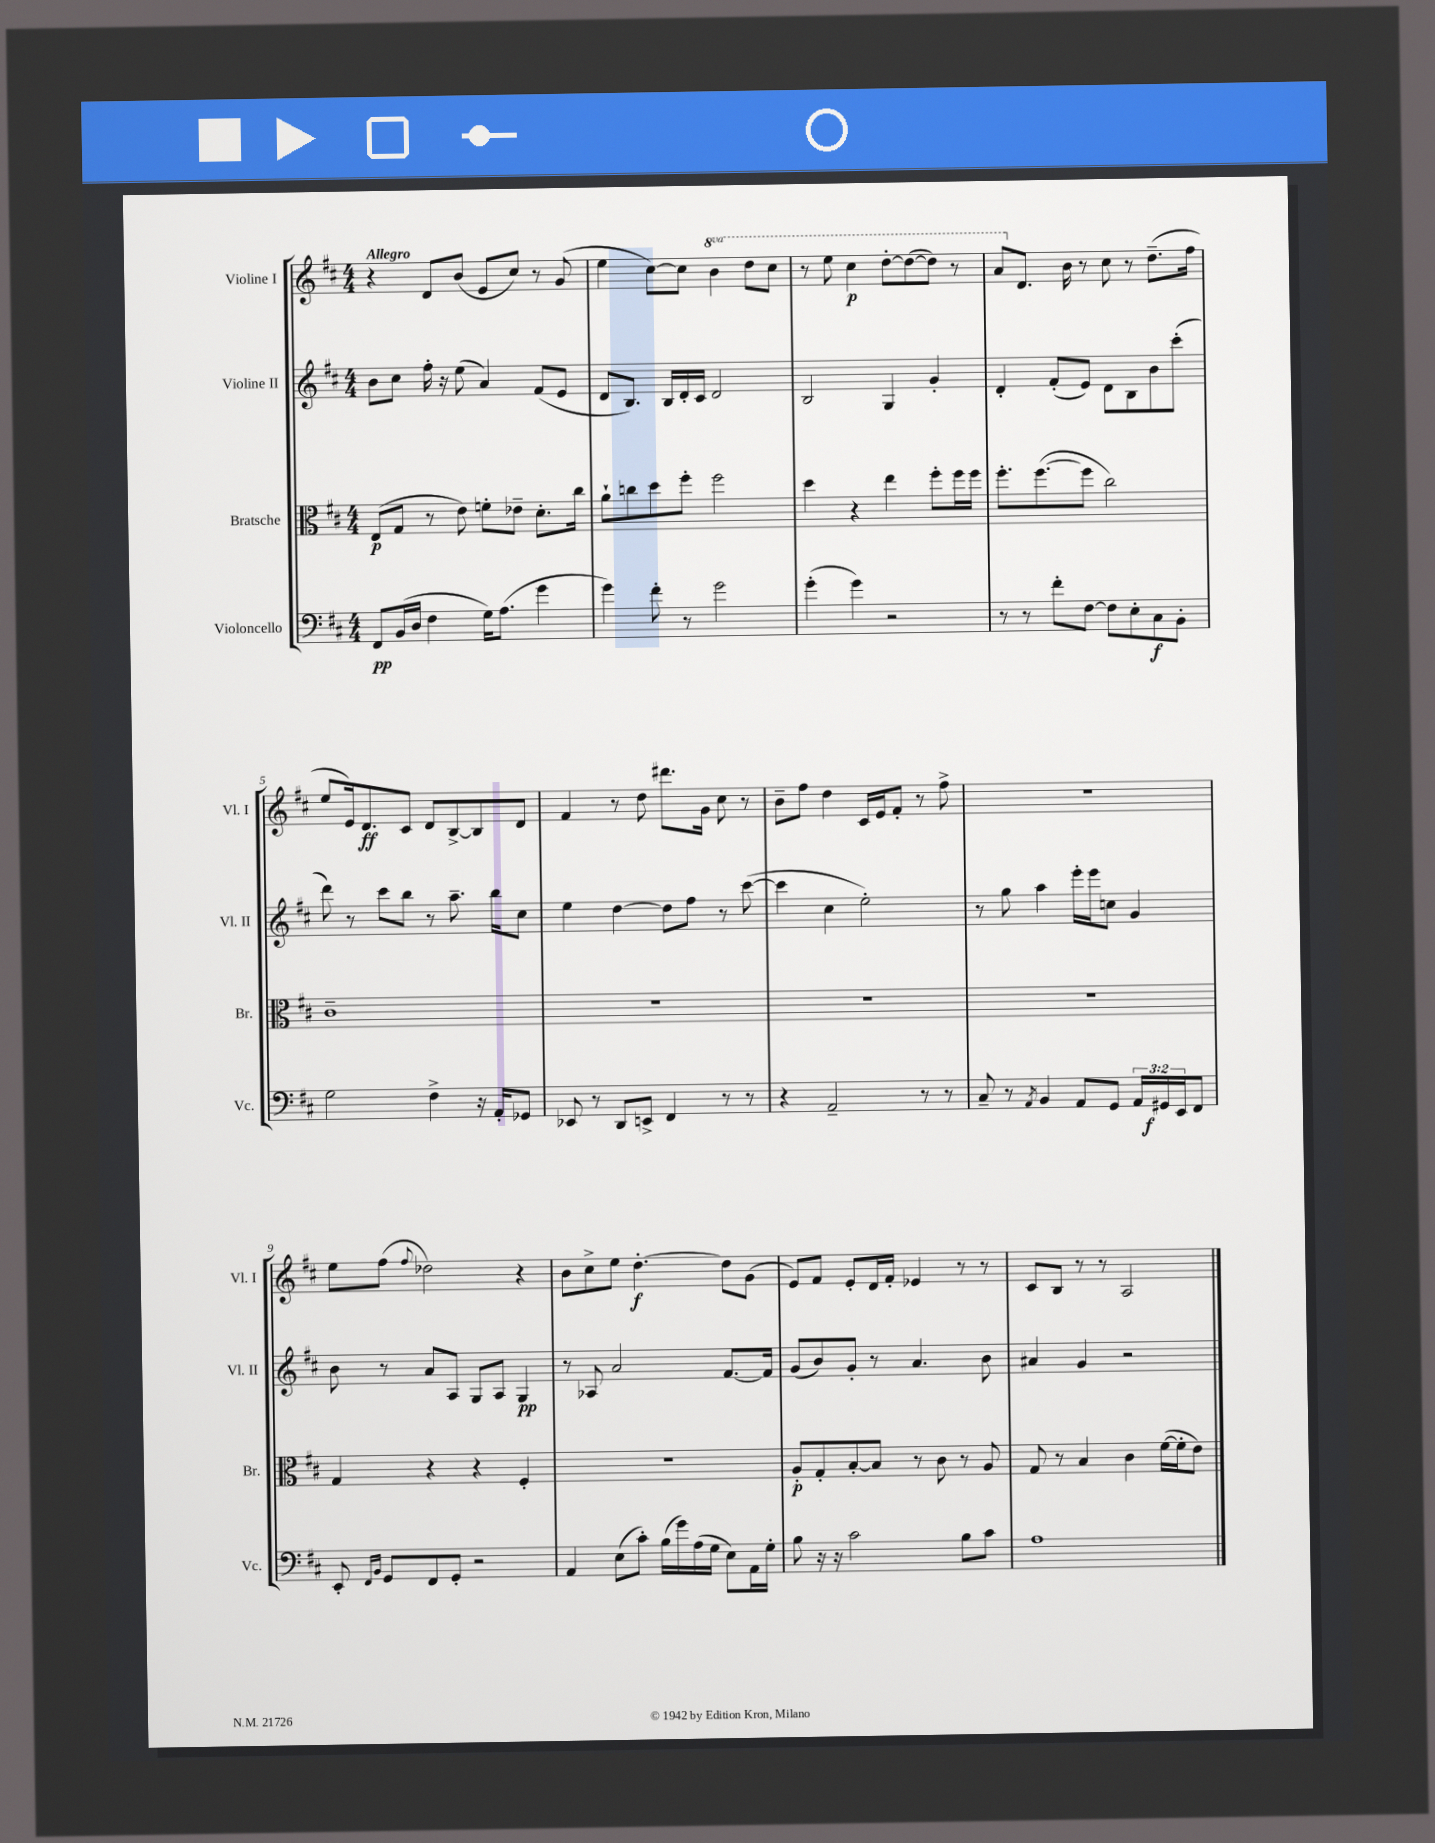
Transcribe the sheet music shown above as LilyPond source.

<<
\new StaffGroup <<
\new Staff = "s0" \with { instrumentName = "Violine I" shortInstrumentName = "Vl. I" } {
    \clef treble \key d \major \numericTimeSignature \time 4/4 \set Staff.ottavationMarkups = #ottavation-simple-ordinals \tempo "Allegro"
    r4 d'8 b'8( e'8 cis''8) r8 g'8( |
    e''4 cis''8~) cis''8 \ottava #1 b''4 d'''8 cis'''8 |
    r8 e'''8 cis'''4\p d'''8~-. d'''8~( d'''8) r8 |
    a''8 \ottava #0 d'8. b'16 r8 cis''8 r8 d''8.--( fis''16 |
    e''8 e'16) d'8.\ff cis'8 d'8 b8~-> b8 d'8 |
    fis'4 r8 d''8 dis'''8. g'16 cis''8 r8 |
    b'8-- fis''8 d''4 cis'16 e'16 fis'8-. r8 fis''8-> |
    r1 |
    e''8 fis''8( \appoggiatura { fis''8 } des''2) r4 |
    b'8 cis''8-> e''8 d''4.~-.\f d''8 g'8( |
    e'8) fis'8 e'8-. d'16 fis'16-. ees'4 r8 r8 |
    cis'8 b8 r8 r8 a2 \bar "|." |
}
\new Staff = "s1" \with { instrumentName = "Violine II" shortInstrumentName = "Vl. II" } {
    \clef treble \key d \major \numericTimeSignature \time 4/4
    b'8 cis''8 fis''16-. r16 e''8( a'4) fis'8( e'8 |
    d'8 b8.) b16 d'16-. cis'16 d'2 |
    b2 g4 g'4-. |
    d'4-. fis'8-.( e'8) d'8 b8 b'8 cis'''8-.( |
    d'''8) r8 cis'''8 b''8 r8 a''8.-- b''16 cis''8 |
    e''4 d''4~ d''8 fis''8 r8 cis'''8~( |
    cis'''4 cis''4 e''2-.) |
    r8 g''8 a''4 e'''16-. e'''16 c''8 g'4 |
    b'8 r8 a'8 a8 g8 a8 g4\pp |
    r8 aes8 a'2 fis'8.~ fis'16 |
    g'8( b'8) g'8-. r8 a'4. b'8 |
    ais'4 g'4 r2 \bar "|." |
}
\new Staff = "s2" \with { instrumentName = "Bratsche" shortInstrumentName = "Br." } {
    \clef alto \key d \major \numericTimeSignature \time 4/4
    e8\p( g8 r8 e'8) f'8-. ees'8-- d'8.-. cis''16 |
    a'8-! c''8 d''8 fis''8-. fis''2 |
    d''4 r4 e''4 fis''8-. fis''16 fis''16 |
    fis''8.-. fis''8.~( fis''8 cis''2) |
    cis'1-- |
    R1 |
    R1 |
    R1 |
    g4 r4 r4 fis4-. |
    r1 |
    a8-.\p g8-. b8~-. b8 r8 cis'8 r8 a8 |
    g8 r8 b4 cis'4 fis'16~( fis'16-. e'8) \bar "|." |
}
\new Staff = "s3" \with { instrumentName = "Violoncello" shortInstrumentName = "Vc." } {
    \clef bass \key d \major \numericTimeSignature \time 4/4 \override Staff.TupletNumber.text = #tuplet-number::calc-fraction-text
    fis,8\pp b,16( d16 fis4 g16) a8.( g'4 |
    g'4) fis'8-. r8 g'2 |
    g'4-.( g'4) r2 |
    r8 r8 fis'8-. fis8~ fis8 e8-. cis8\f b,8-. |
    g2 fis4-> r16 a,16-. ges,8 |
    ees,8 r8 d,8 e,8-> fis,4 r8 r8 |
    r4 a,2-- r8 r8 |
    cis8-- r8 \acciaccatura { a,8 } b,4 a,8 g,8 \tuplet 3/2 { a,16 gis,16\f e,16 } fis,8 |
    e,8-. \grace { fis,16 b,16 } g,8 fis,8 g,8-. r2 |
    a,4 e8( cis'8-.) b16( g'16) a16( g16 e8) a,16 g16-. |
    b8 r16 r16 cis'2 b8 cis'8 |
    a1 \bar "|." |
}
>>
>>
